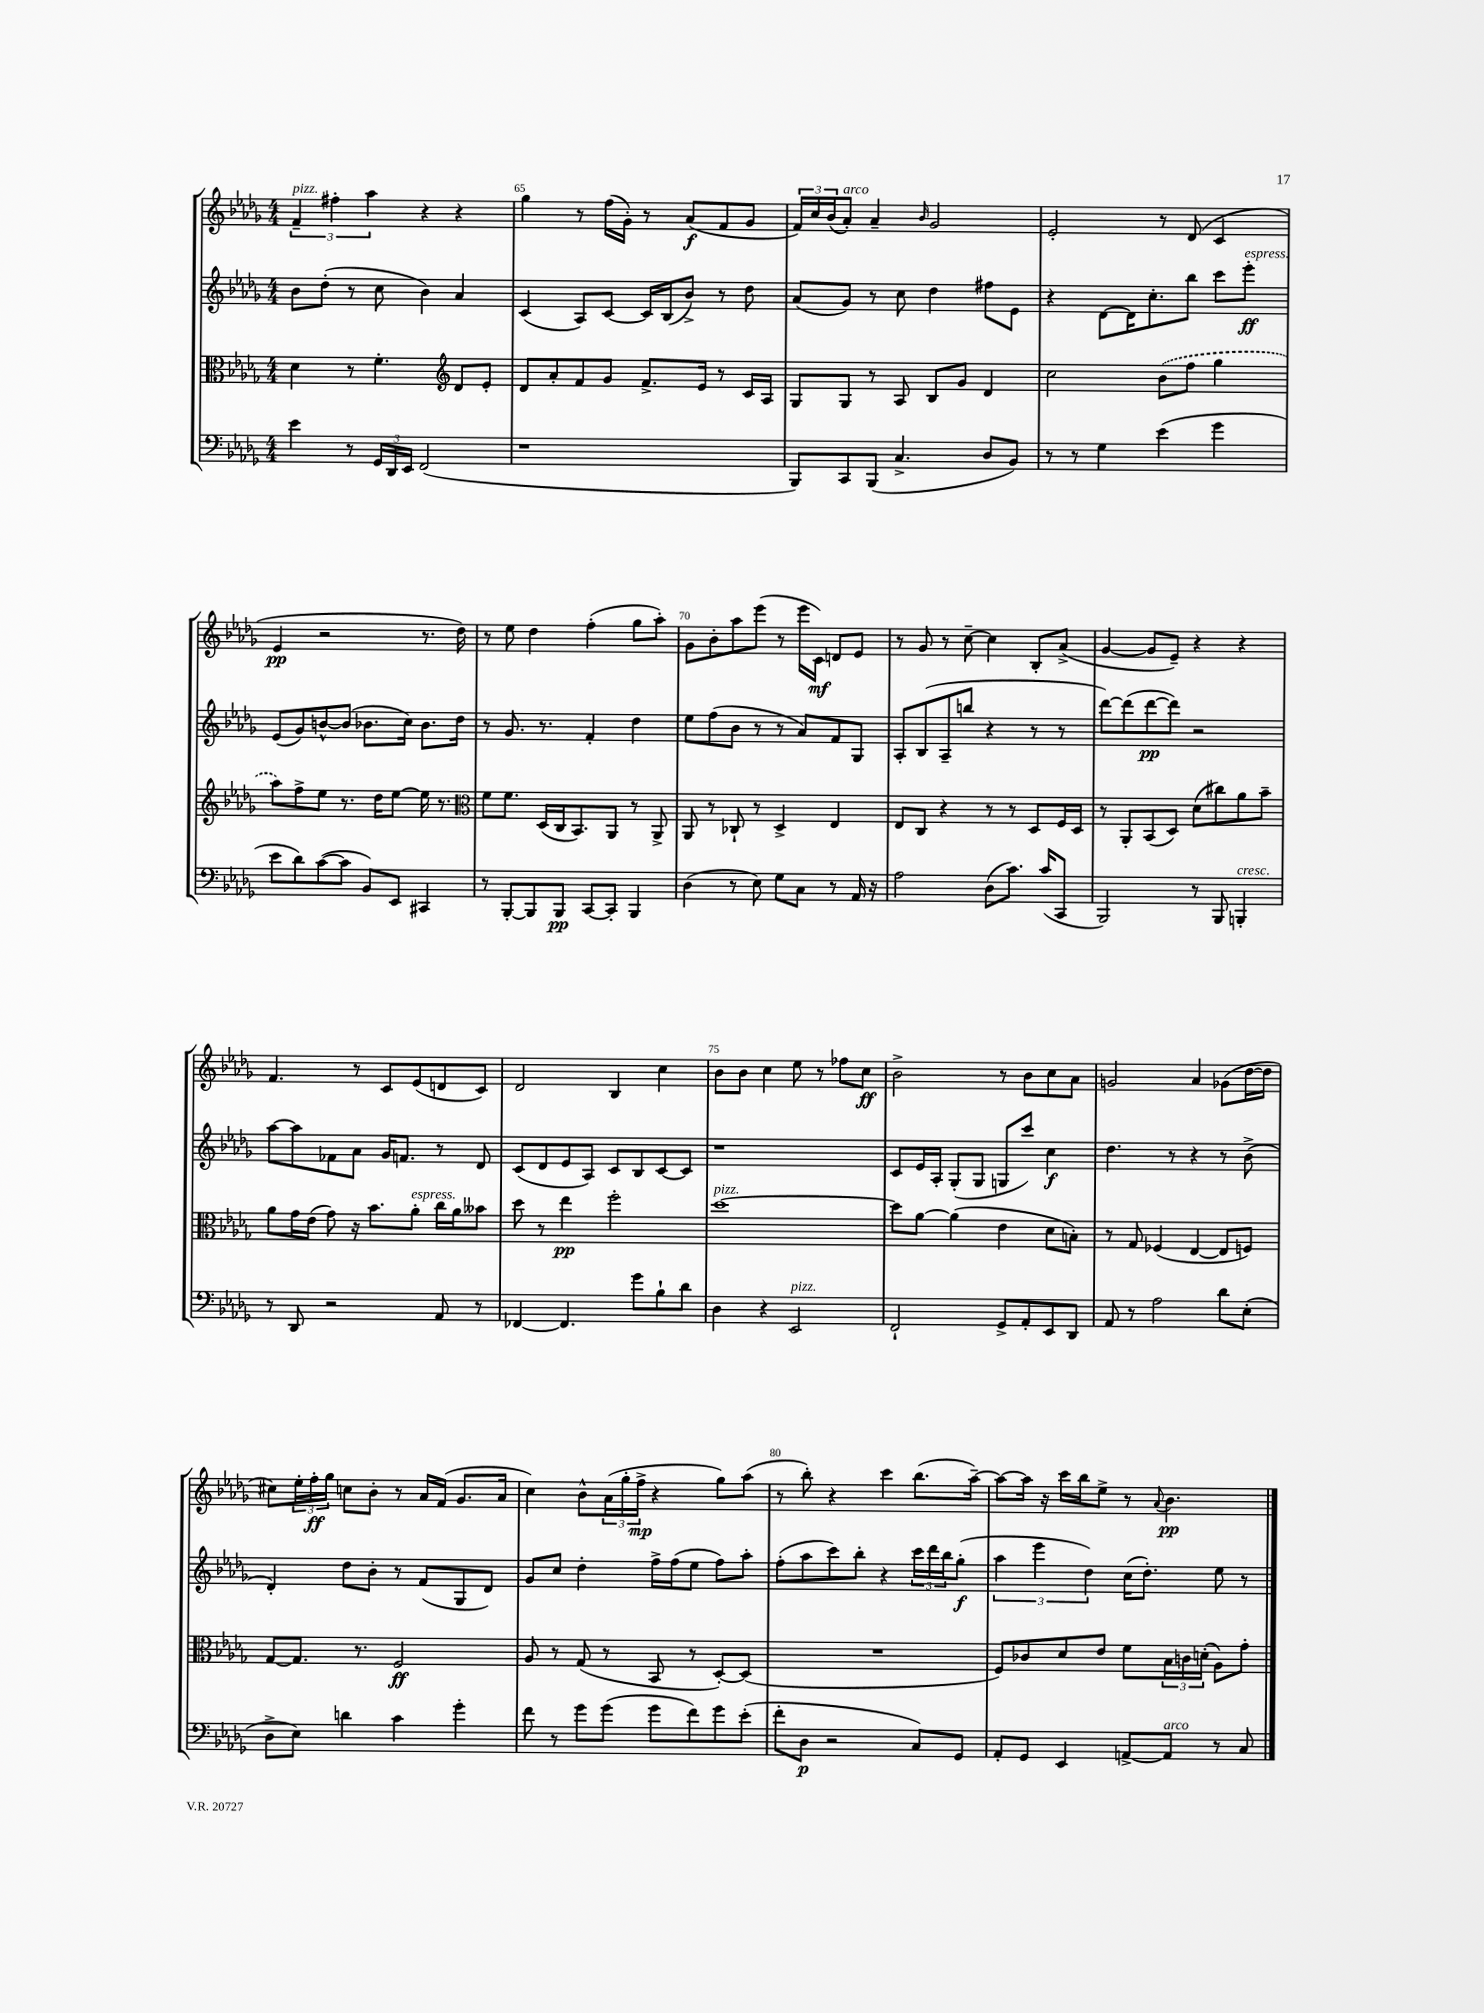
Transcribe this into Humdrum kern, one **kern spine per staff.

**kern	**dynam	**kern	**dynam	**kern	**dynam	**kern	**dynam
*part4	*part4	*part3	*part3	*part2	*part2	*part1	*part1
*staff4	*staff4	*staff3	*staff3	*staff2	*staff2	*staff1	*staff1
*clefF4	*	*clefC3	*	*clefG2	*	*clefG2	*
*k[b-e-a-d-g-]	*	*k[b-e-a-d-g-]	*	*k[b-e-a-d-g-]	*	*k[b-e-a-d-g-]	*
*M4/4	*	*M4/4	*	*M4/4	*	*M4/4	*
=64	=64	=64	=64	=64	=64	=64	=64
!	!	!	!	!	!	!LO:TX:a:i:t=pizz.	!
4e-\	.	4d-\	.	8b-\L	.	6f~/	.
.	.	.	.	(8dd-'\J	.	.	.
.	.	.	.	.	.	6ff#X'\	.
8r	.	8r	.	8r	.	.	.
.	.	.	.	.	.	6aa-\	.
24GG-/LL	.	4.f'\	.	8cc\	.	.	.
24DD-/	.	.	.	.	.	.	.
24EE-/JJ	.	.	.	.	.	.	.
(2FF/	.	.	.	4b-\)	.	4r	.
*	*	*clefG2	*	*	*	*	*
.	.	8d-/L	.	4a-/	.	4r	.
.	.	8e-'/J	.	.	.	.	.
=65	=65	=65	=65	=65	=65	=65	=65
1r	.	8d-/L	.	(4c/	.	4gg-\	.
.	.	8a-'/	.	.	.	.	.
.	.	8f/	.	8A-/L)	.	8r	.
.	.	8g-/J	.	[8c/J	.	(16ff\LL	.
.	.	.	.	.	.	16g-'\JJ)	.
.	.	8.f^/L	.	16c/LL]	.	8r	.
.	.	.	.	(16B-/J	.	.	.
.	.	.	.	8b-^/J)	.	(8a-/L	f
.	.	16e-/Jk	.	.	.	.	.
.	.	8r	.	8r	.	8f/	.
.	.	16c/LL	.	8dd-\	.	8g-/J	.
.	.	16A-/JJ	.	.	.	.	.
=66	=66	=66	=66	=66	=66	=66	=66
8BBB-/L)	.	8G-/L	.	(8a-/L	.	24f/LL)	.
.	.	.	.	.	.	24cc/	.
.	.	.	.	.	.	(24b-/J	.
!	!	!	!	!	!	!LO:TX:a:i:t=arco	!
8CC/	.	8G-/J	.	8g-/J)	.	8a-'/J)	.
(8BBB-/J	.	8r	.	8r	.	4a-~/	.
4.C^/	.	8A-/	.	8cc\	.	.	.
.	.	.	.	.	.	16qqb-/	.
.	.	8B-/L	.	4dd-\	.	2g-/	.
.	.	8g-/J	.	.	.	.	.
8D-/L	.	4d-/	.	8ff#X\L	.	.	.
8BB-/J)	.	.	.	8e-\J	.	.	.
=67	=67	=67	=67	=67	=67	=67	=67
8r	.	2cc\	.	4r	.	2e-'/	.
8r	.	.	.	.	.	.	.
4G-\	.	.	.	[8d-\L	.	.	.
.	.	.	.	16d-\K]	.	.	.
.	.	.	.	8.cc'\	.	.	.
(4e-\	.	(8b-\L	.	.	.	8r	.
.	.	8ff\J	.	8bb-\J	.	(8d-/	.
4g-\	.	4gg-\	.	8ccc\L	.	4c/	.
!	!	!	!	!LO:TX:a:i:t=espress.	!	!	!
.	.	.	.	8eee-'\J	ff	.	.
!!LO:LB:g=z
=68	=68	=68	=68	=68	=68	=68	=68
8e-\L	.	8aa-\L)	.	(8e-/L	.	4e-/	pp
8d-\)	.	8ff^\	.	8g-/)	.	.	.
([8c\	.	8ee-\J	.	[8bn^^/	.	2r	.
8c\J]	.	8.r	.	(8b/J]	.	.	.
8BB-/L)	.	.	.	8.b-X\L	.	.	.
.	.	16dd-\KL	.	.	.	.	.
8EE-/J	.	[8ee-\J	.	.	.	.	.
.	.	.	.	16cc\Jk)	.	.	.
4CC#X/	.	16ee-\]	.	8.b-\L	.	8.r	.
.	.	8.r	.	.	.	.	.
.	.	.	.	16dd-\Jk	.	16dd-\)	.
=69	=69	=69	=69	=69	=69	=69	=69
*	*	*clefC3	*	*	*	*	*
8r	.	8f\L	.	8r	.	8r	.
[8BBB-'/L	.	8.f\J	.	8.g-/	.	8ee-\	.
8BBB-/]	.	.	.	.	.	4dd-\	.
.	.	(16D-/LL	.	8.r	.	.	.
8BBB-/J	pp	16C/J	.	.	.	.	.
.	.	8.BB-/)	.	.	.	.	.
[8CC/L	.	.	.	4f'/	.	(4ff'\	.
8CC'/J]	.	8AA-/J	.	.	.	.	.
4BBB-/	.	8r	.	4dd-\	.	8gg-\L	.
.	.	8AA-^/	.	.	.	8aa-'\J)	.
=70	=70	=70	=70	=70	=70	=70	=70
(4D-\	.	8AA-/	.	8ee-\L	.	8g-\L	.
.	.	8r	.	(8ff\	.	8b-'\	.
8r	.	8C-X`/	.	8b-\J	.	8aa-\	.
8E-\)	.	8r	.	8r	.	(8eee-\J	.
8G-\L	.	4D-^/	.	8r	.	8r	.
8C\J	.	.	.	8a-/L)	.	16eee-\LL	.
.	.	.	.	.	.	16c\JJ)	mf
8r	.	4E-/	.	8f/	.	8dn/L	.
16AA-/	.	.	.	8G-/J	.	8e-/J	.
16r	.	.	.	.	.	.	.
=71	=71	=71	=71	=71	=71	=71	=71
2A-\	.	8E-/L	.	8A-'/L	.	8r	.
.	.	8C/J	.	(8B-/	.	8g-/	.
.	.	4r	.	8A-~/	.	8r	.
.	.	.	.	8bbn/J	.	[8cc~\	.
(8D-\L	.	8r	.	4r	.	4cc\]	.
8.c\J)	.	8r	.	.	.	.	.
.	.	8D-/L	.	8r	.	8B-'/L	.
(16c/KL	.	.	.	.	.	.	.
8CC/J	.	16F/L	.	8r	.	(8a-^/J	.
.	.	16D-/JJ	.	.	.	.	.
=72	=72	=72	=72	=72	=72	=72	=72
2BBB-/)	.	8r	.	[8ddd-\L)	.	[4g-/	.
.	.	8AA-'/L	.	(8ddd-\]	.	.	.
.	.	(8BB-/	.	[8ddd-\	pp	8g-/L]	.
.	.	8D-/J)	.	8ddd-\J])	.	8e-~/J)	.
8r	.	(8d-\L	.	2r	.	4r	.
8BBB-/	.	8cc#X\)	.	.	.	.	.
!LO:TX:a:i:t=cresc.	!	!	!	!	!	!	!
4BBBn'/	.	8a-\	.	.	.	4r	.
.	.	8b-~\J	.	.	.	.	.
!!LO:LB:g=z
=73	=73	=73	=73	=73	=73	=73	=73
8r	.	8a-\L	.	[8aa-\L	.	4.f/	.
8DD-/	.	16g-\L	.	8aa-\]	.	.	.
.	.	(16e-\JJ	.	.	.	.	.
2r	.	8g-\)	.	8f-X\	.	.	.
.	.	16r	.	8a-\J	.	8r	.
.	.	8.b-\L	.	.	.	.	.
.	.	.	.	16g-/KL	.	8c/L	.
.	.	.	.	8.fn/J	.	.	.
!	!	!LO:TX:a:i:t=espress.	!	!	!	!	!
.	.	8a-'\J	.	.	.	(8e-/	.
8AA-/	.	16cc\LL	.	8r	.	8dn/	.
.	.	16a-\J	.	.	.	.	.
8r	.	8b--X\J	.	8d-/	.	8c/J)	.
=74	=74	=74	=74	=74	=74	=74	=74
[4FF-X/	.	8dd-\	.	(8c/L	.	2d-/	.
.	.	8r	.	8d-/	.	.	.
4.FF-/]	.	4ee-\	pp	8e-/	.	.	.
.	.	.	.	8A-/J)	.	.	.
.	.	2ff'\	.	8c/L	.	4B-/	.
8g-\L	.	.	.	8B-/	.	.	.
8B-`\	.	.	.	[8c/	.	4cc\	.
8d-\J	.	.	.	8c/J]	.	.	.
=75	=75	=75	=75	=75	=75	=75	=75
!	!	!LO:TX:a:i:t=pizz.	!	!	!	!	!
4D-\	.	[1dd-	.	1r	.	8b-\L	.
.	.	.	.	.	.	8b-\J	.
4r	.	.	.	.	.	4cc\	.
!LO:TX:a:i:t=pizz.	!	!	!	!	!	!	!
2EE-/	.	.	.	.	.	8ee-\	.
.	.	.	.	.	.	8r	.
.	.	.	.	.	.	8ff-X\L	.
.	.	.	.	.	.	8cc\J	ff
=76	=76	=76	=76	=76	=76	=76	=76
2FF`/	.	8dd-\L]	.	8c/L	.	2b-^\	.
.	.	[8a-\J	.	16e-/L	.	.	.
.	.	.	.	16A-'/JJ	.	.	.
.	.	(4a-\]	.	(8G-'/L	.	.	.
.	.	.	.	8G-/J	.	.	.
8GG-^/L	.	4e-\	.	8Gn/L	.	8r	.
8AA-'/	.	.	.	8ccc/J)	.	8b-\L	.
8EE-/	.	8d-\L	.	4cc\	f	8cc\	.
8DD-/J	.	8Bn'\J)	.	.	.	8a-\J	.
=77	=77	=77	=77	=77	=77	=77	=77
8AA-/	.	8r	.	4.dd-\	.	2gn/	.
8r	.	8G-/	.	.	.	.	.
2A-\	.	(4F-X/	.	.	.	.	.
.	.	.	.	8r	.	.	.
.	.	[4E-/	.	4r	.	4a-/	.
8d-\L	.	8E-/L]	.	8r	.	(8g-X\L	.
(8E-'\J	.	8Fn/J)	.	(8b-^\	.	[16dd-\L	.
.	.	.	.	.	.	16dd-\JJ]	.
!!LO:LB:g=z
=78	=78	=78	=78	=78	=78	=78	=78
8D-^\L	.	[8G-/L	.	4d-'/)	.	8cc#X\L)	.
8E-\J)	.	8.G-/J]	.	.	.	24ee-'\L	.
.	.	.	.	.	.	24ff'\	ff
.	.	.	.	.	.	24gg-\JJ	.
4dn\	.	.	.	8dd-\L	.	8ccn\L	.
.	.	8.r	.	.	.	.	.
.	.	.	.	8b-'\J	.	8b-'\J	.
4c\	.	2F/	ff	8r	.	8r	.
.	.	.	.	(8f/L	.	16a-/LL	.
.	.	.	.	.	.	(16f/JJ	.
4g-'\	.	.	.	8G-/	.	8.g-/L	.
.	.	.	.	8d-/J)	.	.	.
.	.	.	.	.	.	16a-/Jk	.
=79	=79	=79	=79	=79	=79	=79	=79
8f\	.	8A-/	.	8g-/L	.	4cc\)	.
8r	.	8r	.	8cc/J	.	.	.
8g-\L	.	(8G-/	.	4dd-'\	.	8b-^^\L	.
(8g-\J	.	8r	.	.	.	(24a-\L	.
.	.	.	.	.	.	24gg-'\	.
.	.	.	.	.	.	24ff^\JJ	mp
8g-\L	.	8BB-/	.	16ff^\LL	.	4r	.
.	.	.	.	(16ff\J	.	.	.
8f\)	.	8r	.	8ee-\J	.	.	.
8g-\	.	[8D-'/L)	.	8ff\L)	.	8gg-\L)	.
(8e-'\J	.	(8D-/J]	.	8aa-'\J	.	(8aa-\J	.
=80	=80	=80	=80	=80	=80	=80	=80
8f'\L	.	1r	.	(8ff'\L	.	8r	.
8D-\J	p	.	.	8aa-\	.	8bb-'\)	.
2r	.	.	.	8ccc\)	.	4r	.
.	.	.	.	8bb-'\J	.	.	.
.	.	.	.	4r	.	4ccc\	.
8C/L)	.	.	.	24ccc\LL	.	(8.bb-\L	.
.	.	.	.	24ddd-\	.	.	.
.	.	.	.	24bb-\J	.	.	.
8GG-/J	.	.	.	(8gg-'\J	f	.	.
.	.	.	.	.	.	[16aa-~\Jk)	.
=81	=81	=81	=81	=81	=81	=81	=81
8AA-'/L	.	8F/L)	.	6aa-\	.	8aa-\L_	.
8GG-/J	.	8c-X/	.	.	.	16aa-\Jk]	.
.	.	.	.	6eee-\	.	.	.
.	.	.	.	.	.	16r	.
4EE-/	.	8d-/	.	.	.	16ccc\LL	.
.	.	.	.	.	.	16bb-\J	.
.	.	.	.	6dd-\)	.	.	.
.	.	8e-/J	.	.	.	8ee-^\J	.
[8AAn^/L	.	8f\L	.	(16cc\KL	.	8r	.
.	.	.	.	8.dd-'\J)	.	.	.
.	.	.	.	.	.	8qqa-/	.
!LO:TX:a:i:t=arco	!	!	!	!	!	!	!
8AA/J]	.	24B-\L	.	.	.	4.b-\	pp
.	.	24cn\	.	.	.	.	.
.	.	(24dn'\JJ	.	.	.	.	.
8r	.	8A-\L)	.	8ee-\	.	.	.
8C/	.	8g-'\J	.	8r	.	.	.
==	==	==	==	==	==	==	==
*-	*-	*-	*-	*-	*-	*-	*-
